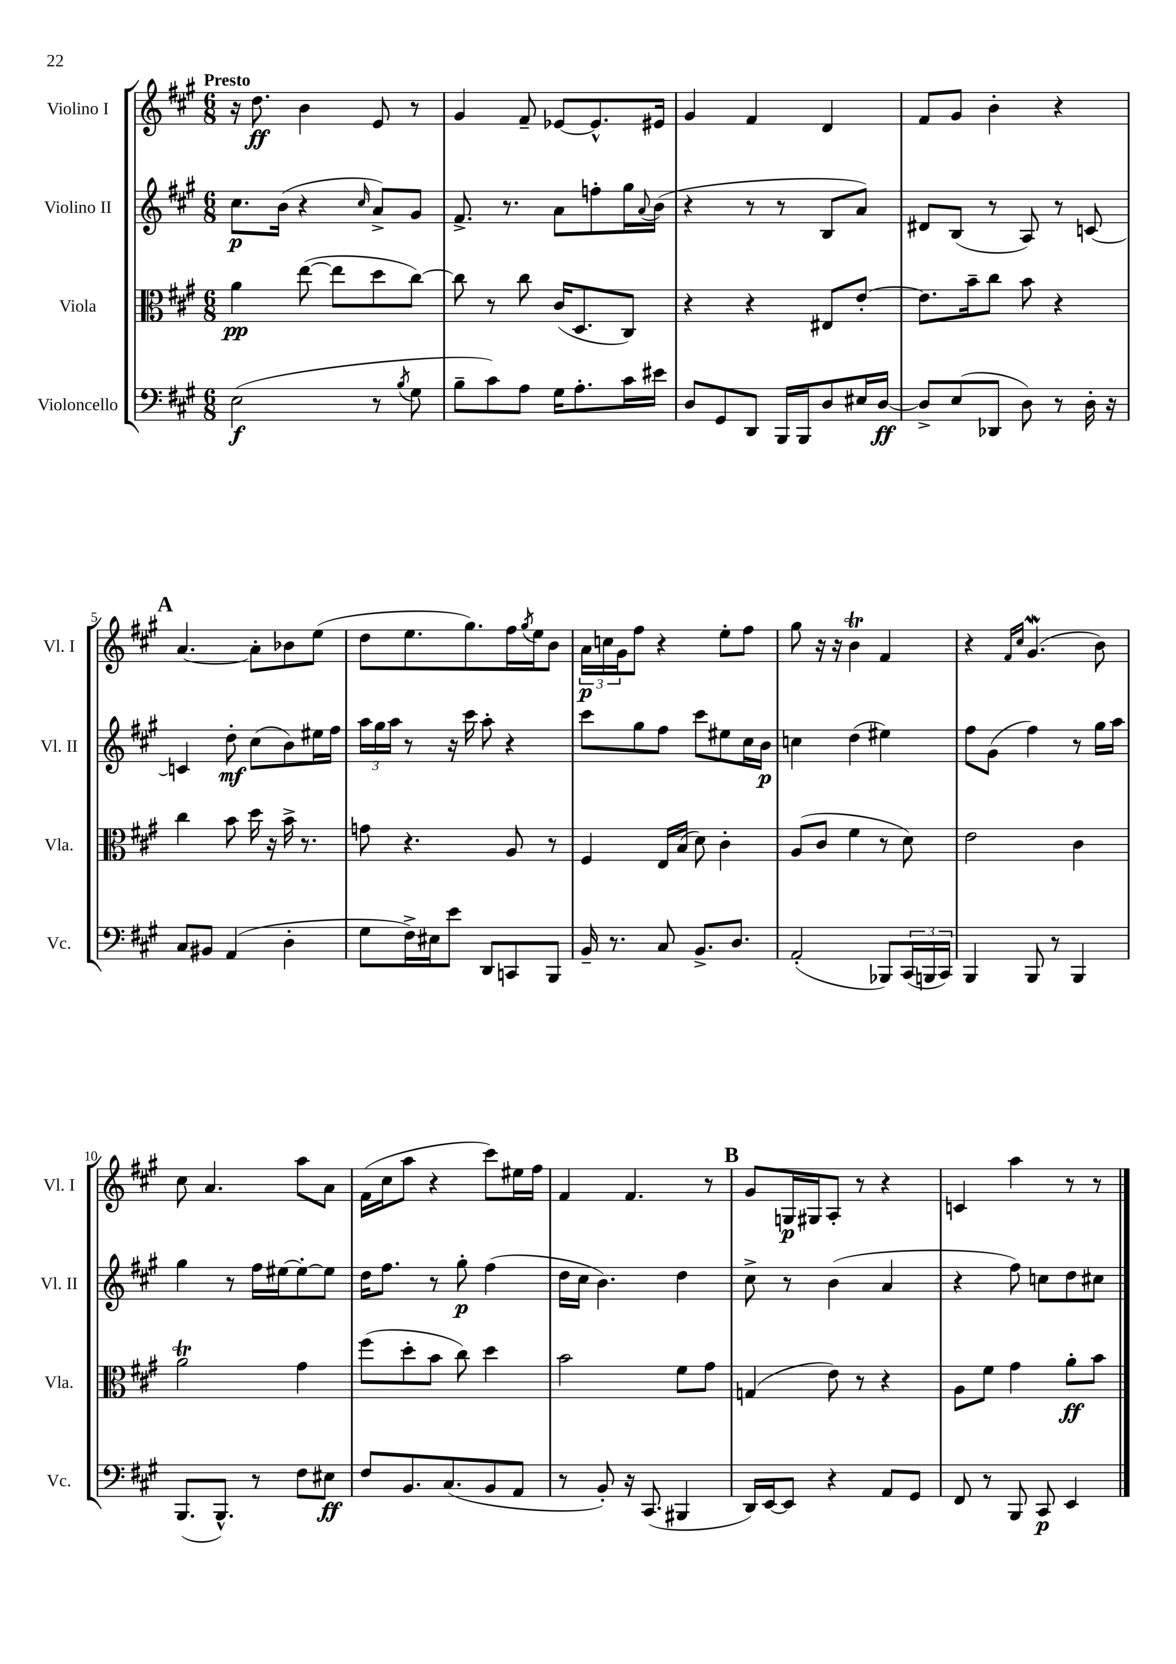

**kern	**kern	**kern	**kern
*staff4	*staff3	*staff2	*staff1
*clefF4	*clefC3	*clefG2	*clefG2
*k[f#c#g#]	*k[f#c#g#]	*k[f#c#g#]	*k[f#c#g#]
*M6/8	*M6/8	*M6/8	*M6/8
(2E\	4a\	8.cc#\L	16r
.	.	.	8.dd\
.	.	(16b\Jk	.
.	([8ee\	4r	4b\
.	8ee\]L	.	.
.	.	16qqcc#/	.
8r	8dd\	8a^/L)	8e/
8qB/	.	.	.
8G#\	[8cc#\J)	8g#/J	8r
=	=	=	=
8B~\L	8cc#\]	8.f#^/	4g#/
8c#\)	8r	.	.
.	.	8.r	.
8A\J	8cc#\	.	8f#~/
16G#\LK	(16c#/LK	8a\L	[8e-/L
8.A'\	8.D/	.	.
.	.	8ff'\	8.e-^^/]
16c#\L	8C#/J)	16gg#\L	.
.	.	8qqa/	.
16e#\JJ	.	(16b\JJ	16e#/Jk
=	=	=	=
8D/L	4r	4r	4g#/
8GG#/	.	.	.
8DD/J	4r	8r	4f#/
16BBB/LL	.	8r	.
16BBB/J	.	.	.
8D/	8E#/L	8B/L	4d/
16E#/L	[8e'/J	8a/J)	.
[16D/JJ	.	.	.
=	=	=	=
8D^/]L	8.e\]L	8d#/L	8f#/L
(8E/	.	(8B/J	8g#/J
.	16b~\k	.	.
8DD-/J	8cc#\J	8r	4b'\
8D\)	8b\	8A/)	.
8r	4r	8r	4r
16D'\	.	[8c/	.
16r	.	.	.
=	=	=	=
8C#/L	4cc#\	4c/]	[4.a/
8BB#/J	.	.	.
(4AA/	8b\	8dd'\	.
.	16dd\	(8cc#\L	8a'\]L
.	16r	.	.
4D'\	16b^\	8b\)	8b-\
.	8.r	.	.
.	.	16ee#\L	(8ee\J
.	.	16ff#\JJ	.
=	=	=	=
8G#\L	8g\	24aa\LL	8dd\L
.	.	24gg#\	.
.	.	24aa\JJ	.
16F#^\L)	4.r	8r	8.ee\
16E#\J	.	.	.
8e\J	.	16r	.
.	.	16ccc#\	8.gg#\)
8DD/L	.	8aa'\	.
8CC/	8A/	4r	16ff#\L
.	.	.	8qgg#/
.	.	.	16ee\J
8BBB/J	8r	.	8b\J
=	=	=	=
16BB~/	4F#/	8ccc#\L	24a\LL
.	.	.	24cc\
8.r	.	.	.
.	.	.	24g#\J
.	.	8gg#\	8ff#\J
8C#/	16E/LL	8ff#\J	4r
.	(16B/JJ	.	.
8.BB^/L	8d\)	8ccc#\L	.
.	4c#'\	8ee#\	8ee'\L
8.D/J	.	.	.
.	.	16cc#\L	8ff#\J
.	.	16b\JJ	.
=	=	=	=
(2AA'/	(8A/L	4cc\	8gg#\
.	8c#/J	.	16r
.	.	.	16r
.	4f#\	(4dd\	4b\
8BBB-/L)	8r	4ee#\)	4f#/
(24CC#/L	8d\)	.	.
24BBB/	.	.	.
24CC#/JJ)	.	.	.
=	=	=	=
4BBB/	2e\	8ff#\L	4r
.	.	(8g#\J	.
.	.	.	16qqf#/LL
.	.	.	16qqcc#/JJ
8BBB/	.	4ff#\)	(4.g#/
8r	.	.	.
4BBB/	4c#\	8r	.
.	.	16gg#\LL	8b\)
.	.	16aa\JJ	.
=	=	=	=
(8.BBB/L	2a\	4gg#\	8cc#\
.	.	.	4.a/
8.BBB^^/J)	.	.	.
.	.	8r	.
8r	.	16ff#\LL	.
.	.	[16ee#\J	.
8F#\L	4g#\	8ee#'\_	8aa\L
8E#\J	.	8ee#\]J	8a\J
=	=	=	=
8F#/L	(8ff#\L	16dd\LK	(16f#\LL
.	.	8.ff#\J	16cc#\J
8.BB/	8dd'\	.	8aa\J
.	8b\J	8r	4r
(8.C#/	.	.	.
.	8cc#\)	8gg#'\	.
8BB/	4dd\	(4ff#\	8ccc#\L)
8AA/J	.	.	16ee#\L
.	.	.	16ff#\JJ
=	=	=	=
8r	2b\	16dd\LL	4f#/
.	.	16cc#\JJ	.
8BB'/)	.	4.b\)	.
16r	.	.	4.f#/
(8.CC#/	.	.	.
4BBB#/	8f#\L	4dd\	.
.	8g#\J	.	8r
=	=	=	=
16DD/LL)	(4G/	8cc#^\	8g#/L
[16EE/J	.	.	.
8EE/]J	.	8r	16G/L
.	.	.	16G#/J
4r	8e\)	(4b\	8A'/J
.	8r	.	8r
8AA/L	4r	4a/	4r
8GG#/J	.	.	.
=	=	=	=
8FF#/	8A\L	4r	4c/
8r	8f#\J	.	.
8BBB/	4g#\	8ff#\)	4aa\
8CC#/	.	8cc\L	.
4EE/	8a'\L	8dd\	8r
.	8b\J	8cc#\J	8r
==	==	==	==
*-	*-	*-	*-
